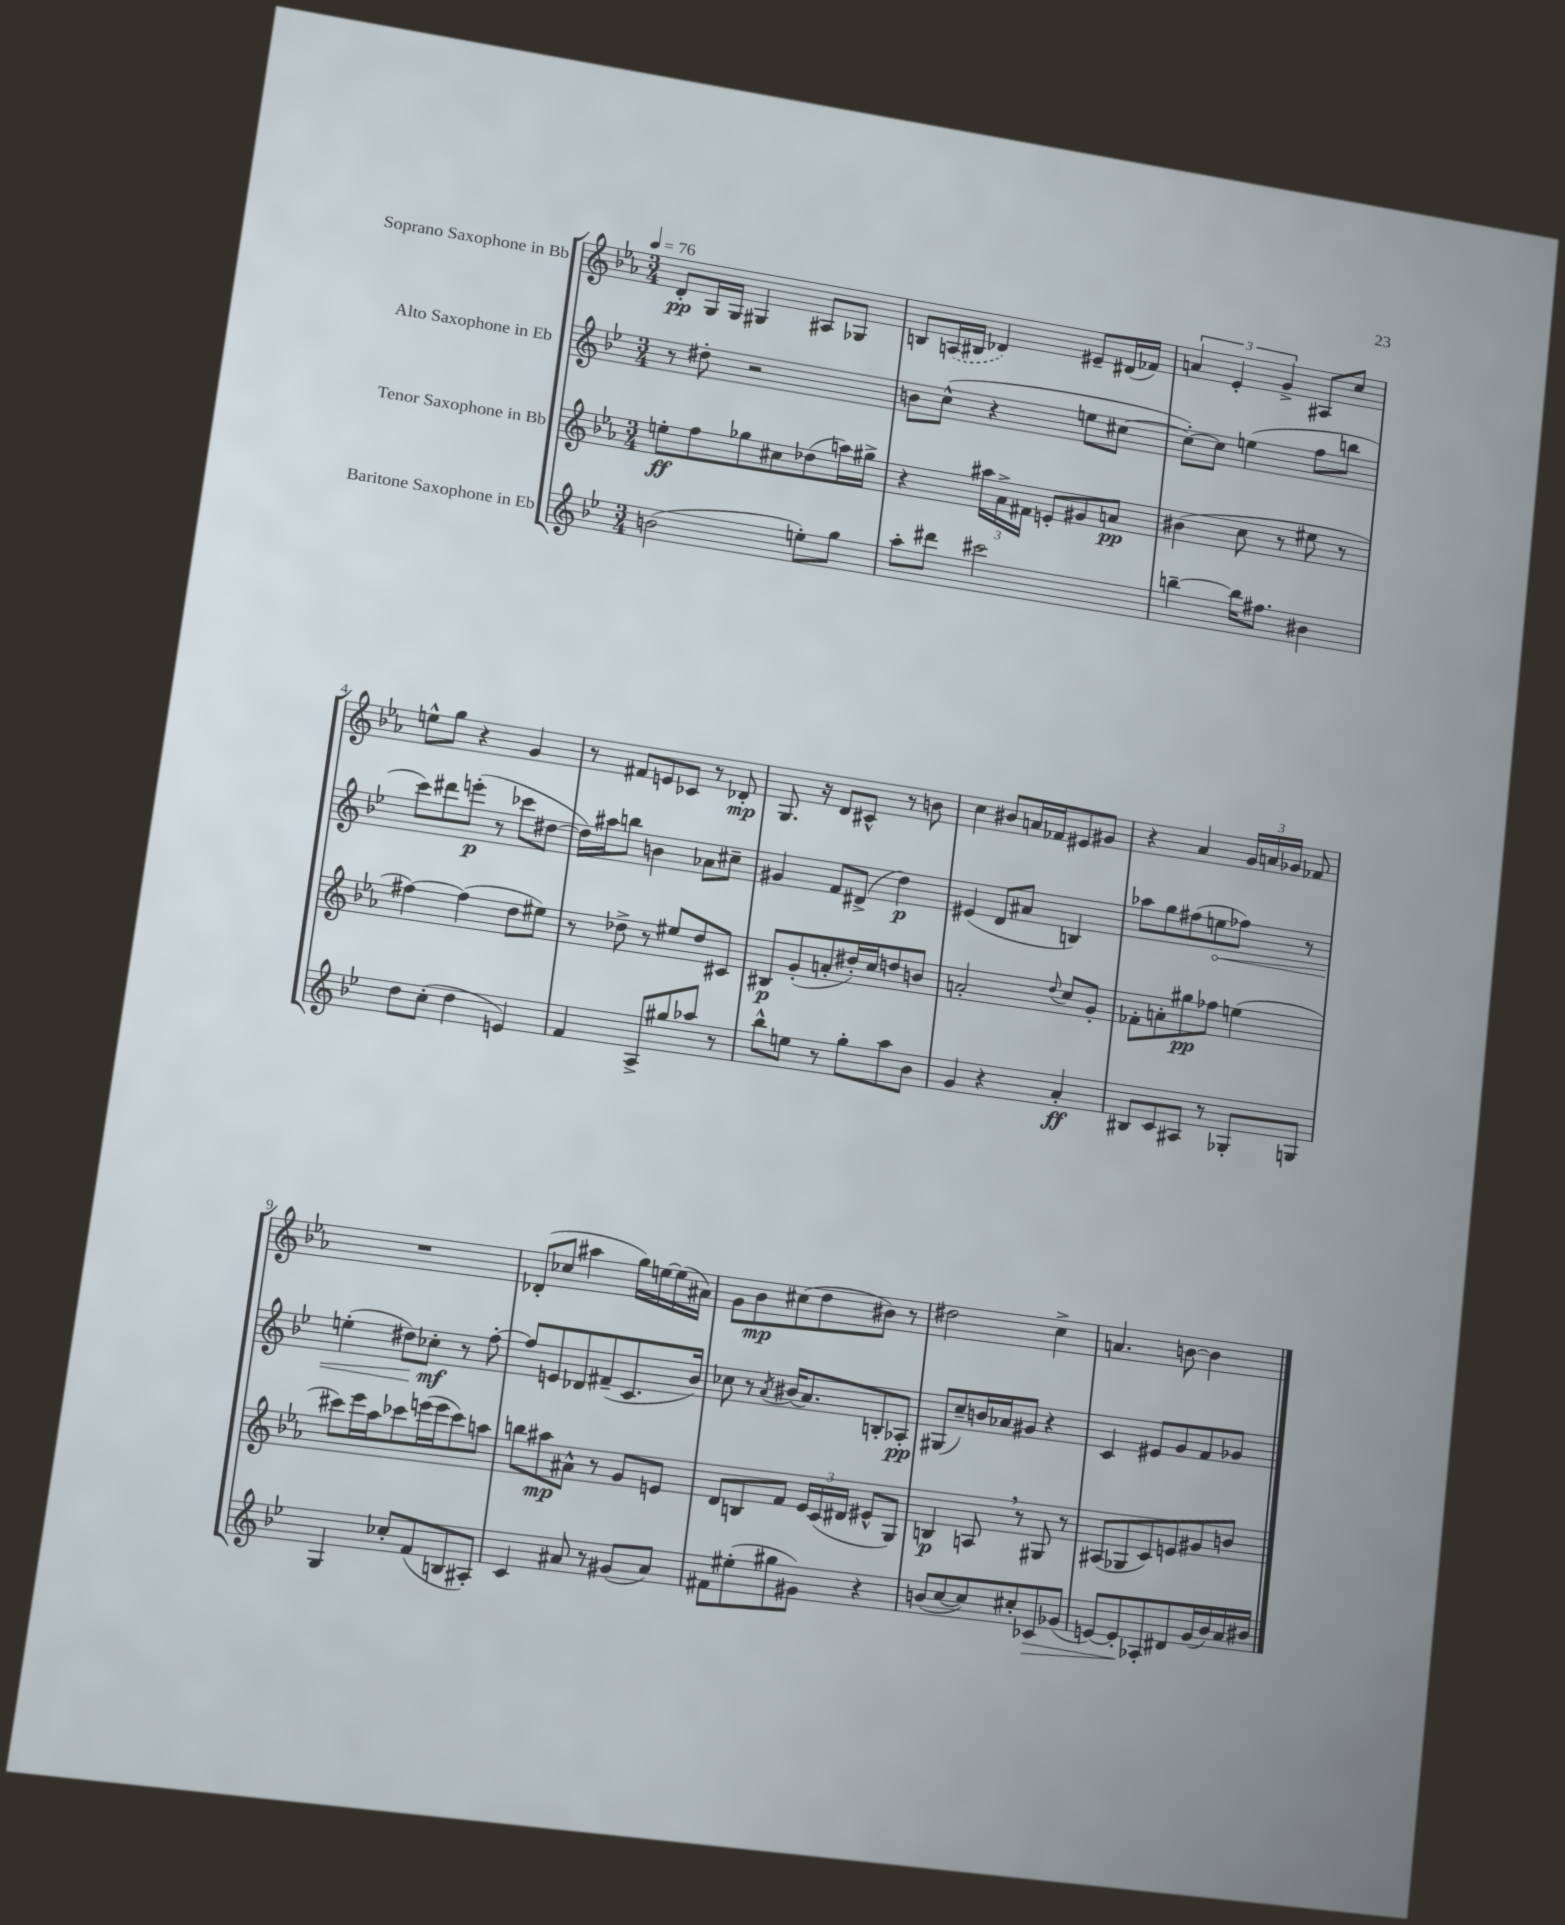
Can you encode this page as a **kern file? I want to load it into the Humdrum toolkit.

**kern	**dynam	**kern	**dynam	**kern	**dynam	**kern	**dynam
*part4	*part4	*part3	*part3	*part2	*part2	*part1	*part1
*staff4	*staff4	*staff3	*staff3	*staff2	*staff2	*staff1	*staff1
*I"Baritone Saxophone in Eb	*	*I"Tenor Saxophone in Bb	*	*I"Alto Saxophone in Eb	*	*I"Soprano Saxophone in Bb	*
*clefG2	*	*clefG2	*	*clefG2	*	*clefG2	*
*k[b-e-]	*	*k[b-e-a-]	*	*k[b-e-]	*	*k[b-e-a-]	*
*M3/4	*	*M3/4	*	*M3/4	*	*M3/4	*
*MM76	*	*MM76	*	*MM76	*	*MM76	*
=1	=1	=1	=1	=1	=1	=1	=1
(2bn\	.	8een'\L	ff	8r	.	8d'/L	pp
.	.	8ff\	.	8dd#X'\	.	16G/L	.
.	.	.	.	.	.	16G/JJ	.
.	.	8gg-X\	.	2r	.	4G#X/	.
.	.	8cc#X\	.	.	.	.	.
8een'\L)	.	(8dd-X\	.	.	.	8A#X/L	.
8gg\J	.	16aan\L)	.	.	.	8G-X/J	.
.	.	16gg#X^\JJ	.	.	.	.	.
=2	=2	=2	=2	=2	=2	=2	=2
8aa'\L	.	4r	.	8bn\L	.	8Bn/L	.
8ddd#X\J	.	.	.	(8cc^^\J	.	(16An/L	.
.	.	.	.	.	.	16B#X/JJ	.
2ccc#X\	.	24aa#X\LL	.	4r	.	4d-X/)	.
.	.	24a-^\	.	.	.	.	.
.	.	24f#X\JJ	.	.	.	.	.
.	.	8en'/L	.	.	.	.	.
.	.	8g#X/	.	8een\L	.	8e#X~/L	.
.	.	8an/J	pp	[8cc#X\J	.	(16d#X/L	.
.	.	.	.	.	.	16f-X/JJ)	.
=3	=3	=3	=3	=3	=3	=3	=3
[4bbn~\	.	(4b#X\	.	8cc#'\L_)	.	6an/	.
.	.	.	.	8cc#\J]	.	.	.
.	.	.	.	.	.	6e-'/	.
16bb\KL]	.	8cc\	.	(4een\	.	.	.
8.ff#X\J	.	.	.	.	.	.	.
.	.	.	.	.	.	6g^/	.
.	.	8r	.	.	.	.	.
4b#X\	.	8ee#X\	.	8ff\L	.	8A#X/L	.
.	.	8r	.	8bbn\J	.	8cc/J	.
!!LO:LB:g=z
=4	=4	=4	=4	=4	=4	=4	=4
8dd\L	.	[4ff#X\)	.	8ccc\L)	.	8een^^\L	.
(8cc'\J	.	.	.	8ddd#X\	.	8gg\J	.
4dd\	.	(4ff#\]	.	(8eeen'\J	p	4r	.
.	.	.	.	8r	.	.	.
4en/)	.	8dd\L	.	8ccc-X\L	.	4g/	.
.	.	8ee#X\J)	.	[8dd#X\J	.	.	.
=5	=5	=5	=5	=5	=5	=5	=5
4f/	.	8r	.	16dd#\LL])	.	8r	.
.	.	.	.	16aa#X\J	.	.	.
.	.	8dd-X^\	.	8bbn\J	.	8f#X/L	.
8A^/L	.	8r	.	4bn\	.	8en/	.
8gg#X/	.	8ee#X/L	.	.	.	8c-X/J	.
8aa-X/J	.	8dd-/	.	8a-X\L	.	8r	.
8r	.	8c#X/J	.	8cc#X~\J	.	8d-X'/	mp
=6	=6	=6	=6	=6	=6	=6	=6
8bb-^^\L	.	8B#X/L	p	4g#X/	.	8.G/	.
8een\J	.	(8g'/	.	.	.	.	.
.	.	.	.	.	.	16r	.
8r	.	8an'/	.	8f/L	.	8d/L	.
8gg'\L	.	16dd#X'/L)	.	(8d#X^/J	.	8c#X^^/J	.
.	.	16cc/J	.	.	.	.	.
8aa\	.	8ddn/	.	4dd\)	p	8r	.
8b-\J	.	8bn/J	.	.	.	8bn\	.
=7	=7	=7	=7	=7	=7	=7	=7
4g/	.	2an'/	.	(4e#X/	.	4cc\	.
4r	.	.	.	8d/L	.	8b#X/L	.
.	.	.	.	8a#X/J	.	16an/L	.
.	.	.	.	.	.	16f-X/J	.
.	.	8qqdd/	.	.	.	.	.
4a'/	ff	8cc/L	.	4Bn/)	.	8e#X/	.
.	.	8g'/J	.	.	.	8g#X/J	.
=8	=8	=8	=8	=8	=8	=8	=8
8B#X/L	.	8f-X'\L	.	8aa-X\L	.	4r	.
8c/	.	8an'\	.	8gg\	.	.	.
8A#X/J	.	8gg#X\	pp	(8ff#X\	.	4a-/	.
!	!	!	!	!	!LO:HP:b	!	!
8r	.	8ff-X\J	.	8een\	<	.	.
8G-X'/L	.	(4een\	.	8ff-X\J)	.	24g/LL	.
.	.	.	.	.	.	24an/	.
.	.	.	.	.	.	24g-X/JJ	.
8Gn/J	.	.	.	8r	.	8f-X/	.
!!LO:LB:g=z
=9	=9	=9	=9	=9	=9	=9	=9
4G/	.	8ccc#X\L)	.	(4een'\	.	2.r	.
.	.	16eee-\L	.	.	.	.	.
.	.	16aa-\J	.	.	.	.	.
8cc-X'/L	.	8ccc-X\	.	8dd#X\L)	.	.	.
(8f/	.	(16eeen\L	.	8cc-X'\J	mf	.	.
.	.	16eee\J	.	.	.	.	.
8Bn/	.	8ccc-\)	.	8r	[	.	.
8A#X'/J)	.	8aan\J	.	[8ff'\	.	.	.
=10	=10	=10	=10	=10	=10	=10	=10
4c/	.	8bbn\L	.	8ff/L]	.	(8d-X'/L	.
.	.	8aa#X\	mp	8en/	.	8cc-X/J	.
8a#X/	.	8a#X^^\J	.	8d-X/	.	4aa#X\	.
8r	.	8r	.	(8f#X~/	.	.	.
(8g#X/L	.	8g/L	.	8.c/	.	16gg\LL)	.
.	.	.	.	.	.	[16een\	.
8a#/J)	.	8en/J	.	.	.	(16ee\]	.
.	.	.	.	16b-/Jk)	.	16a#X\JJ)	.
=11	=11	=11	=11	=11	=11	=11	=11
8f#X\L	.	8d/L	.	8cc-X\	.	8g\L	.
(8ee#X'\	.	8Bn/	.	8r	.	8b-\	mp
.	.	.	.	8qa/	.	.	.
8gg#X\	.	8f/J	.	(16b#X/KL	.	(8cc#X\	.
.	.	.	.	8.a/)	.	.	.
8g#X\J)	.	24e-/LL	.	.	.	8dd\	.
.	.	(24c/	.	.	.	.	.
.	.	24d#X/JJ	.	.	.	.	.
4r	.	8e#X^^/L	.	8Bn'/	.	8b#X\J)	.
.	.	8G/J)	.	8A-X'/J	pp	8r	.
=12	=12	=12	=12	=12	=12	=12	=12
(8bn/L	.	4Bn/	p	(8G#X/L	.	2dd#X\	.
[8cc/	.	.	.	8cc~/)	.	.	.
8cc/])	.	8An,/	.	16bn/L	.	.	.
.	.	.	.	16a-X/J	.	.	.
8cc#X'/	.	8r	.	8g#X/J	.	.	.
!	!LO:HP:b	!	!	!	!	!	!
8c-X/	>	8G#X/	.	4r	.	4cc^\	.
(8g-X/J	.	8r	.	.	.	.	.
=13	=13	=13	=13	=13	=13	=13	=13
[8en/L)	.	(8A#X/L	.	4c/	.	4.an/	.
8e'/]	.	8G-X/	.	.	.	.	.
8A-X'/	]	8c/)	.	8e#X/L	.	.	.
8d#X/	.	8en/	.	8g/	.	[8bn\	.
(16g/L	.	8g#X/	.	8f/	.	4b\]	.
16b-/)	.	.	.	.	.	.	.
16a/	.	8bn/J	.	8g-X/J	.	.	.
16b#X/JJ	.	.	.	.	.	.	.
==	==	==	==	==	==	==	==
*-	*-	*-	*-	*-	*-	*-	*-
